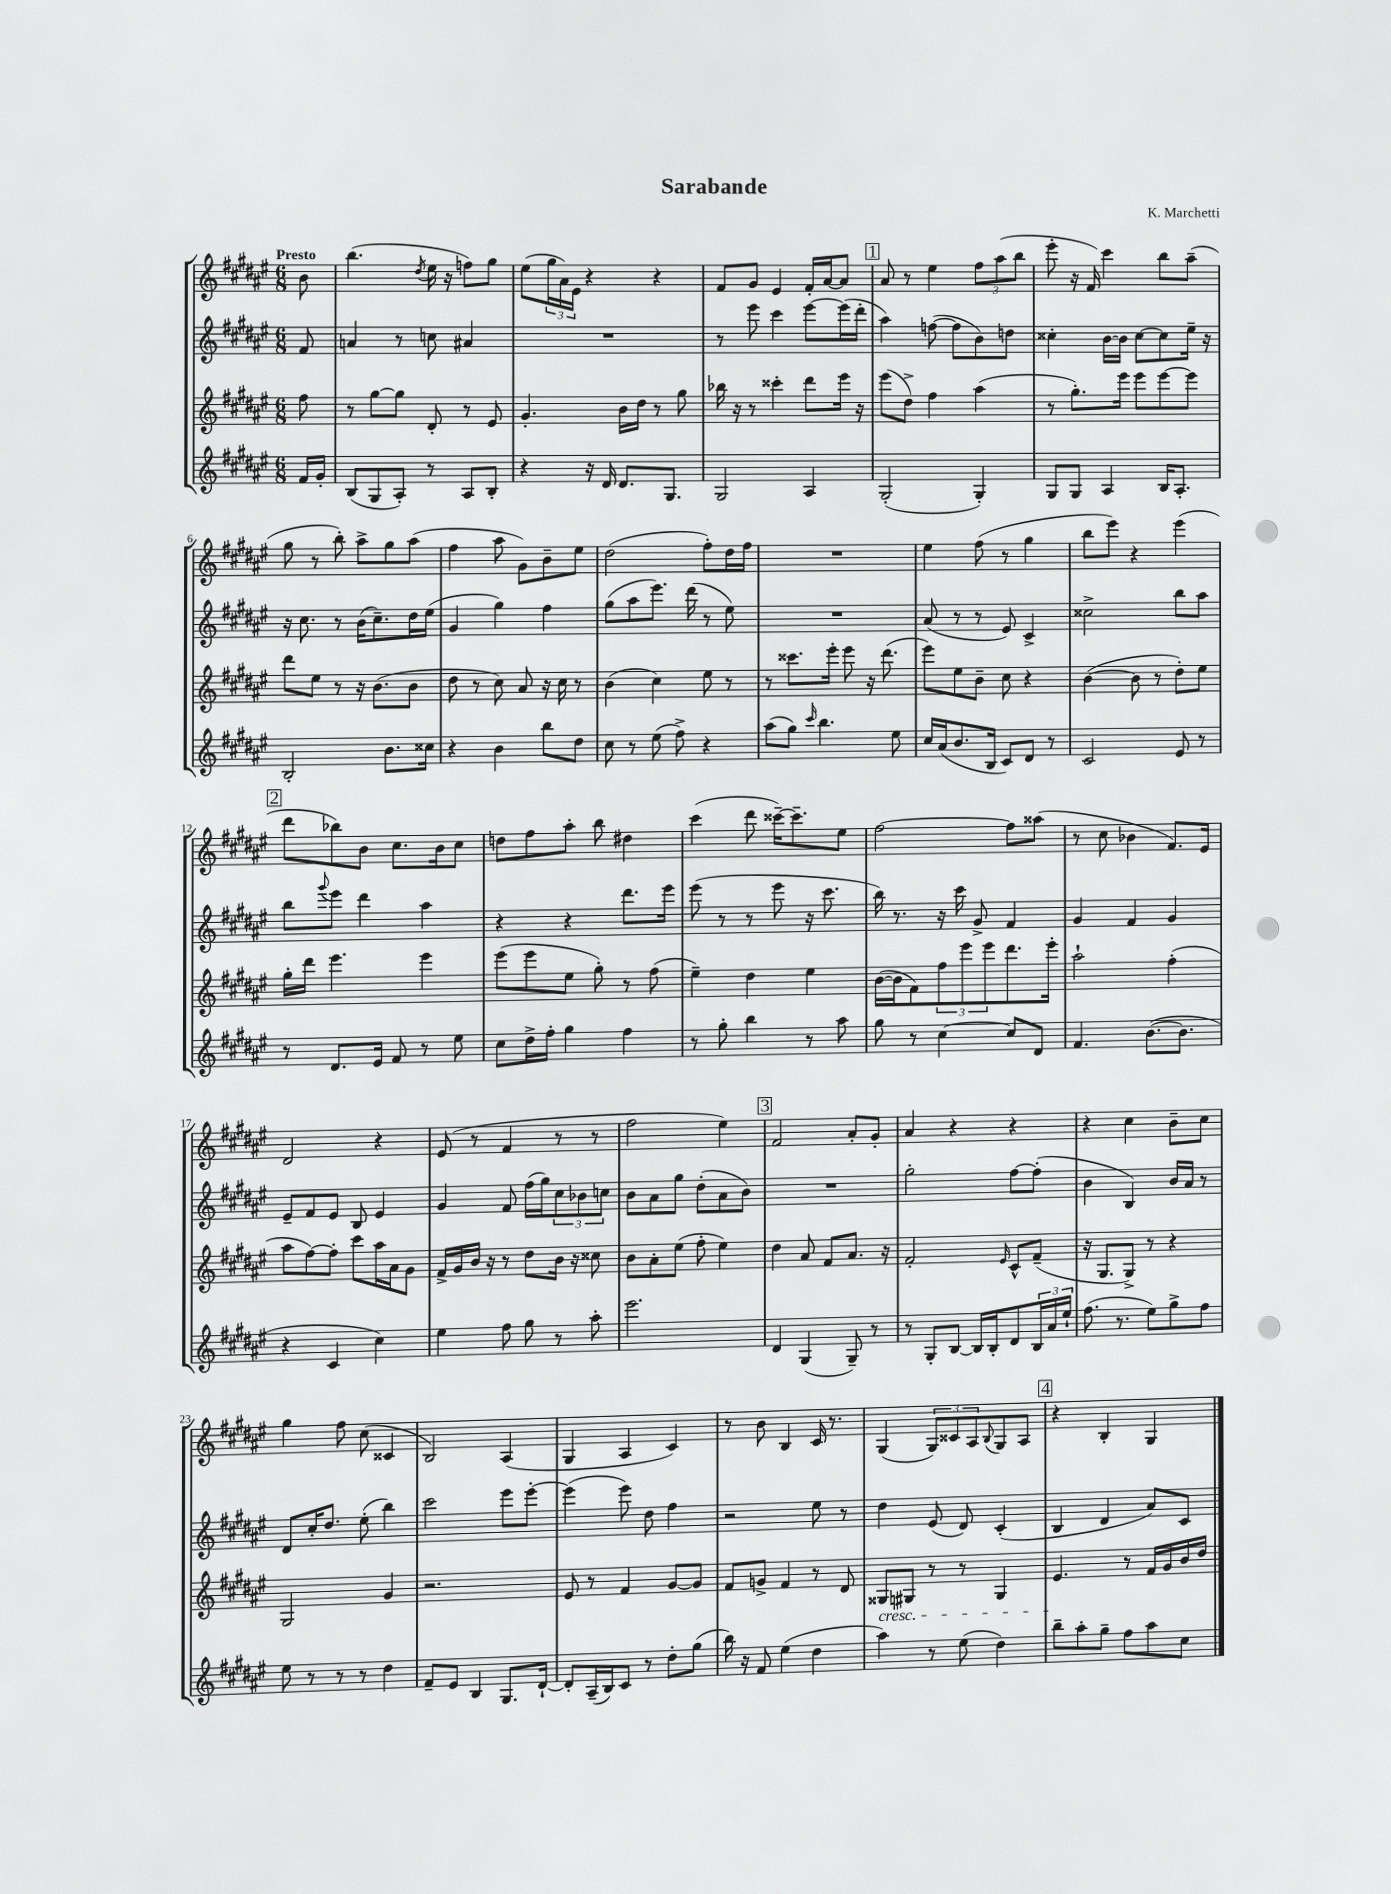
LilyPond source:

\header { title = "Sarabande" composer = "K. Marchetti" }
<<
\new StaffGroup <<
\new Staff = "s0" {
    \clef treble \key fis \major \numericTimeSignature \time 6/8 \partial 8 \tempo "Presto"
    b'8 |
    b''4.( \acciaccatura { dis''8 } eis''16 r16 f''8) gis''8 |
    eis''8( \tuplet 3/2 { gis''16 ais'16) eis'16 } r4 r4 |
    fis'8 gis'8 eis'4 fis'16-. ais'16~ ais'8 |
    \mark \markup { \box "1" } ais'8 r8 eis''4 \tuplet 3/2 { fis''8 ais''8( b''8 } |
    eis'''8-. r16 fis'16) cis'''4 b''8 ais''8--( |
    gis''8 r8 b''8-.) ais''8-> gis''8 ais''8( |
    fis''4 ais''8 gis'8) b'8-- eis''8 |
    dis''2( fis''8-.) dis''16 fis''16 |
    R2. |
    eis''4 fis''8( r8 gis''4 |
    b''8 eis'''8) r4 eis'''4( |
    \mark \markup { \box "2" } dis'''8 bes''8) b'8 cis''8. b'16 cis''8 |
    d''8 fis''8 ais''8-. b''8 dis''4 |
    cis'''4( dis'''8 cisis'''16~--) cisis'''8.-- eis''8 |
    fis''2~ fis''8 aisis''8( |
    r8 cis''8 bes'4 fis'8.) eis'16 |
    dis'2 r4 |
    eis'8( r8 fis'4 r8 r8 |
    fis''2 eis''4) |
    \mark \markup { \box "3" } fis'2 ais'8-. gis'8-. |
    ais'4 r4 r4 |
    r4 cis''4 b'8-- cis''8 |
    gis''4 fis''8 cis''8( cisis'4 |
    b2) ais4( |
    gis4 ais4 cis'4) |
    r8 b'8 b4 cis'16 r8. |
    gis4( \tuplet 3/2 { gis8) cisis'8 ais8 } \appoggiatura { b8 } gis8 ais8 |
    \mark \markup { \box "4" } r4 b4-. gis4 \bar "|." |
}
\new Staff = "s1" {
    \clef treble \key fis \major \numericTimeSignature \time 6/8 \partial 8
    fis'8 |
    a'4 r8 c''8 ais'4 |
    R2. |
    r8 eis'''8 cis'''4 eis'''8~ eis'''16( dis'''16-. |
    \mark \markup { \box "1" } ais''4) f''8~( f''8 b'8) d''8 |
    cisis''4-. b'16~ b'16 cisis''8~ cisis''8 eis''16-- r16 |
    r16 cis''8. r8 b'16( cis''8.--) dis''16 eis''16( |
    gis'4 gis''4) fis''4 |
    gis''8( ais''8 eis'''8.) dis'''16( r8 eis''8) |
    R2. |
    ais'8( r8 r8 eis'8) cis'4-> |
    cisis''2-> b''8 ais''8 |
    \mark \markup { \box "2" } b''8 \appoggiatura { gis'''8 } eis'''8 dis'''4 ais''4 |
    r4 r4 dis'''8. eis'''16 |
    eis'''8( r8 r8 eis'''8 r16 cis'''8. |
    b''16) r8. r16 cis'''16 gis'8-> fis'4 |
    gis'4 fis'4 gis'4 |
    eis'8-- fis'8 eis'8 b8 eis'4 |
    gis'4 fis'8 fis''16( gis''16) \tuplet 3/2 { cis''8 bes'8 c''8 } |
    b'8 ais'8 gis''8 dis''8-.( ais'8 b'8) |
    \mark \markup { \box "3" } R2. |
    gis''2-. fis''8~ fis''8-.( |
    b'4 b4) b'16 ais'16 r8 |
    dis'8 cis''16-. dis''8. eis''8-.( b''4) |
    cis'''2 eis'''8 eis'''8~-. |
    eis'''4( eis'''8) dis''8 fis''4 |
    r2 eis''8 r8 |
    dis''4 eis'8( dis'8) cis'4-.( |
    \mark \markup { \box "4" } b4 dis'4 ais'8) cis'8 \bar "|." |
}
\new Staff = "s2" {
    \clef treble \key fis \major \numericTimeSignature \time 6/8 \partial 8
    fis''8 |
    r8 gis''8~ gis''8 dis'8-. r8 eis'8 |
    gis'4.-. b'16 dis''16 r8 gis''8 |
    bes''16 r16 r8 cisis'''4-. dis'''8 eis'''16 r16 |
    \mark \markup { \box "1" } eis'''8( dis''8->) fis''4 ais''4( |
    r8 gis''8.-.) eis'''16 eis'''8 eis'''8~ eis'''8 |
    dis'''8 eis''8 r8 r16 b'8.( b'8 |
    dis''8 r8 cis''8) ais'8 r16 cis''16 r8 |
    b'4( cis''4) eis''8 r8 |
    r8 cisis'''8. eis'''16-. eis'''8 r16 dis'''8.( |
    eis'''8) eis''8 b'8-- cis''8 r4 |
    b'4~( b'8 r8 dis''8-.) eis''8 |
    \mark \markup { \box "2" } gis''16-. dis'''16 eis'''4. eis'''4 |
    eis'''8( eis'''8 eis''8 gis''8-.) r8 fis''8( |
    eis''4--) dis''4 eis''4 |
    b'16~( b'16 fis'8) \tuplet 3/2 { fis''8 eis'''8 eis'''8 } dis'''8. eis'''16-. |
    ais''2-! fis''4-.( |
    ais''8 fis''8~) fis''8-. cis'''8 ais''16 ais'16 gis'8 |
    fis'16-> gis'16 b'16 r16 r8 dis''8 b'16 r16 cisis''8 |
    b'8 ais'8-. eis''8( fis''8-. eis''4) |
    \mark \markup { \box "3" } dis''4 ais'8 fis'8 ais'8. r16 |
    fis'2-. \grace { eis'16 } cis'8-^ fis'8--( |
    r16 gis8. gis8->) r8 r4 |
    gis2 gis'4 |
    r2. |
    eis'8 r8 fis'4 gis'8~ gis'8 |
    fis'8 g'8-> fis'4 r8 dis'8 |
    gisis8\cresc gis8 r8 r8 gis4 |
    \mark \markup { \box "4" } eis'4.\! r8 fis'16 gis'16 b'16 dis''16 \bar "|." |
}
\new Staff = "s3" {
    \clef treble \key fis \major \numericTimeSignature \time 6/8 \partial 8
    fis'16 gis'16-. |
    b8( gis8 ais8-.) r8 ais8 b8-. |
    r4 r16 dis'16 dis'8. gis8. |
    gis2 ais4 |
    \mark \markup { \box "1" } gis2-.( gis4-.) |
    gis8 gis8 ais4 b16 ais8.-. |
    b2-. b'8. cisis''16 |
    r4 b'4 b''8 dis''8 |
    cis''8 r8 eis''8( fis''8->) r4 |
    ais''8( gis''8) \grace { cis'''16 } b''4. eis''8 |
    cis''16 ais'16( b'8. b16 cis'8) dis'8 r8 |
    cis'2 eis'8 r8 |
    \mark \markup { \box "2" } r8 dis'8. eis'16 fis'8 r8 eis''8 |
    cis''8 dis''16-> fis''16-. gis''4 fis''4 |
    r8 gis''8-. b''4 r8 ais''8 |
    gis''8 r8 cis''4~ cis''8 dis'8 |
    fis'4. b'8.~( b'8. |
    r4 cis'4 cis''4) |
    eis''4 fis''8 gis''8 r8 ais''8-. |
    eis'''2. |
    \mark \markup { \box "3" } dis'4 gis4( gis8--) r8 |
    r8 gis8-. b8~ b16 b16-. dis'8 \tuplet 3/2 { b16 ais'16 eis''16-! } |
    fis''8.( r8. eis''8) gis''8-> fis''8 |
    eis''8 r8 r8 r8 dis''4 |
    fis'8-- eis'8 b4 gis8. dis'16~-! |
    dis'8-. ais16--( b16) cis'8 r8 dis''8-. gis''8( |
    b''16) r16 fis'8 eis''4( dis''4 |
    ais''4) r8 eis''8( dis''4) |
    \mark \markup { \box "4" } b''8-- ais''8-. gis''8-- fis''8 ais''8 cis''8 \bar "|." |
}
>>
>>
